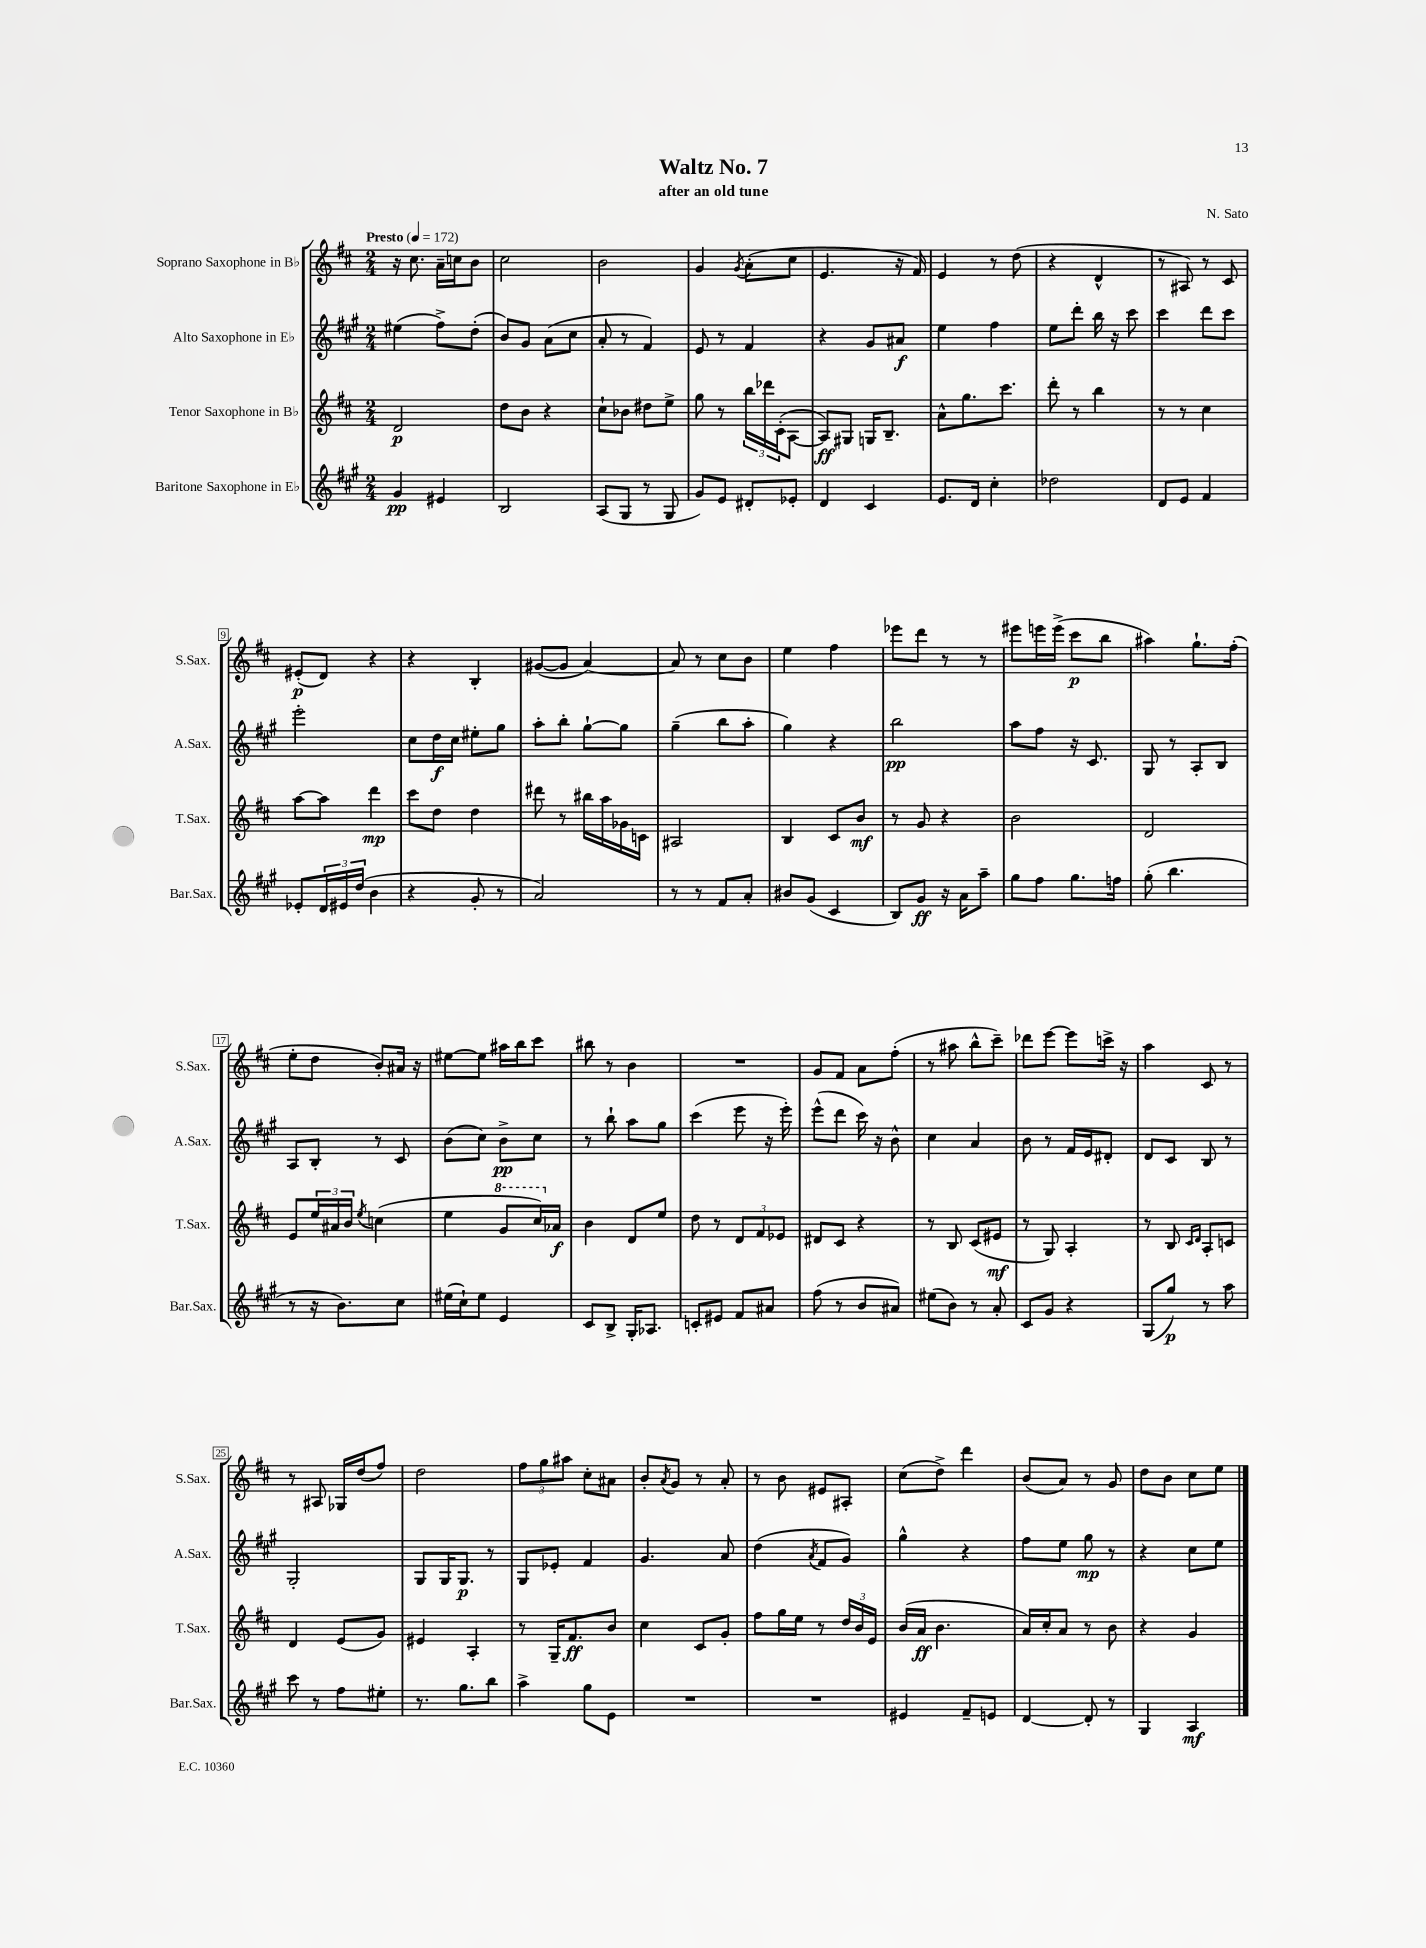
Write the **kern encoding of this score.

**kern	**dynam	**kern	**dynam	**kern	**dynam	**kern	**dynam
*part4	*part4	*part3	*part3	*part2	*part2	*part1	*part1
*staff4	*staff4	*staff3	*staff3	*staff2	*staff2	*staff1	*staff1
*I"Baritone Saxophone in E♭	*	*I"Tenor Saxophone in B♭	*	*I"Alto Saxophone in E♭	*	*I"Soprano Saxophone in B♭	*
*I'Bar.Sax.	*	*I'T.Sax.	*	*I'A.Sax.	*	*I'S.Sax.	*
*clefG2	*	*clefG2	*	*clefG2	*	*clefG2	*
*k[f#c#g#]	*	*k[f#c#]	*	*k[f#c#g#]	*	*k[f#c#]	*
*M2/4	*	*M2/4	*	*M2/4	*	*M2/4	*
*MM172	*	*MM172	*	*MM172	*	*MM172	*
=1	=1	=1	=1	=1	=1	=1	=1
!	!	!	!	!	!	!LO:TX:a:B:t=Presto	!
4g#/	pp	2d/	p	(4ee#X\	.	16r	.
.	.	.	.	.	.	8.cc#\	.
4e#X/	.	.	.	8ff#^\L)	.	16a~\LL	.
.	.	.	.	.	.	16ccn\J	.
.	.	.	.	(8dd'\J	.	8b\J	.
=2	=2	=2	=2	=2	=2	=2	=2
2B/	.	8dd\L	.	8b/L)	.	2cc#\	.
.	.	8b\J	.	8g#/J	.	.	.
.	.	4r	.	(8a\L	.	.	.
.	.	.	.	8cc#\J	.	.	.
=3	=3	=3	=3	=3	=3	=3	=3
(8A/L	.	8cc#`\L	.	8a'/	.	2b\	.
8G#/J	.	8b-X\J	.	8r	.	.	.
8r	.	8dd#X\L	.	4f#/)	.	.	.
8G#/	.	8ee^\J	.	.	.	.	.
=4	=4	=4	=4	=4	=4	=4	=4
8g#/L)	.	8gg\	.	8e/	.	4g/	.
8e/J	.	8r	.	8r	.	.	.
.	.	.	.	.	.	8qg/	.
8d#X'/L	.	24bb\LL	.	4f#/	.	(8a'\L	.
.	.	24ddd-X\	.	.	.	.	.
.	.	(24c#'\J	.	.	.	.	.
8e-X'/J	.	[8A\J	.	.	.	8cc#\J	.
=5	=5	=5	=5	=5	=5	=5	=5
4d/	.	8A/L])	ff	4r	.	4.e/	.
.	.	8G#X/J	.	.	.	.	.
4c#/	.	16Gn/KL	.	8g#/L	.	.	.
.	.	8.B~/J	.	.	.	.	.
.	.	.	.	8a#X/J	f	16r	.
.	.	.	.	.	.	16f#/)	.
=6	=6	=6	=6	=6	=6	=6	=6
8.e/L	.	8a^^\L	.	4ee\	.	4e/	.
.	.	8.gg\	.	.	.	.	.
16d/Jk	.	.	.	.	.	.	.
4cc#'\	.	.	.	4ff#\	.	8r	.
.	.	8.ccc#\J	.	.	.	.	.
.	.	.	.	.	.	(8dd\	.
=7	=7	=7	=7	=7	=7	=7	=7
2dd-X\	.	8ddd'\	.	8ee\L	.	4r	.
.	.	8r	.	8ddd'\J	.	.	.
.	.	4bb\	.	16bb\	.	4d^^/	.
.	.	.	.	16r	.	.	.
.	.	.	.	8ccc#\	.	.	.
=8	=8	=8	=8	=8	=8	=8	=8
8d/L	.	8r	.	4ccc#\	.	8r	.
8e/J	.	8r	.	.	.	8A#X/)	.
4f#/	.	4cc#\	.	8ddd\L	.	8r	.
.	.	.	.	8ccc#\J	.	8c#/	.
!!LO:LB:g=z
=9	=9	=9	=9	=9	=9	=9	=9
8e-X'/L	.	[8aa\L	.	2eee'\	.	(8e#X'/L	p
24d/L	.	8aa\J]	.	.	.	8d/J)	.
24e#X/	.	.	.	.	.	.	.
(24dd/JJ	.	.	.	.	.	.	.
4b\	.	4ddd\	mp	.	.	4r	.
=10	=10	=10	=10	=10	=10	=10	=10
4r	.	8ccc#\L	.	8cc#\L	.	4r	.
.	.	8dd\J	.	16dd\L	f	.	.
.	.	.	.	16cc#\JJ	.	.	.
8g#'/	.	4dd\	.	8ee#X'\L	.	4B'/	.
8r	.	.	.	8gg#\J	.	.	.
=11	=11	=11	=11	=11	=11	=11	=11
2a/)	.	8ddd#X\	.	8aa'\L	.	([8g#X/L	.
.	.	8r	.	8bb'\J	.	8g#/J]	.
.	.	16bb#X\LL	.	[8gg#`\L	.	[4a/)	.
.	.	16aa\	.	.	.	.	.
.	.	16g-X\	.	8gg#\J]	.	.	.
.	.	16cn\JJ	.	.	.	.	.
=12	=12	=12	=12	=12	=12	=12	=12
8r	.	2A#X/	.	(4gg#~\	.	8a/]	.
8r	.	.	.	.	.	8r	.
8f#/L	.	.	.	8bb\L	.	8cc#\L	.
8a'/J	.	.	.	8aa'\J	.	8b\J	.
=13	=13	=13	=13	=13	=13	=13	=13
8b#X/L	.	4B/	.	4gg#\)	.	4ee\	.
(8g#/J	.	.	.	.	.	.	.
4c#/	.	8c#/L	.	4r	.	4ff#\	.
.	.	8b/J	mf	.	.	.	.
=14	=14	=14	=14	=14	=14	=14	=14
8B/L)	.	8r	.	2bb\	pp	8eee-X\L	.
8g#/J	ff	8g/	.	.	.	8ddd\J	.
16r	.	4r	.	.	.	8r	.
16a\KL	.	.	.	.	.	.	.
8aa~\J	.	.	.	.	.	8r	.
=15	=15	=15	=15	=15	=15	=15	=15
8gg#\L	.	2b\	.	8aa\L	.	8eee#X\L	.
8ff#\J	.	.	.	8ff#\J	.	16eeen\L	.
.	.	.	.	.	.	(16eee^\JJ	.
8.gg#\L	.	.	.	16r	.	8ccc#\L	p
.	.	.	.	8.c#/	.	.	.
.	.	.	.	.	.	8bb\J	.
16ffn\Jk	.	.	.	.	.	.	.
=16	=16	=16	=16	=16	=16	=16	=16
(8gg#'\	.	2d/	.	8G#/	.	4aa#X\)	.
4.bb\	.	.	.	8r	.	.	.
.	.	.	.	8A'/L	.	8.gg`\L	.
.	.	.	.	8B/J	.	.	.
.	.	.	.	.	.	(16ff#'\Jk	.
!!LO:LB:g=z
=17	=17	=17	=17	=17	=17	=17	=17
8r	.	8e/L	.	8A/L	.	8ee'\L	.
16r	.	24ee/L	.	8B'/J	.	8dd\J	.
.	.	24a#X/	.	.	.	.	.
8.b\L)	.	.	.	.	.	.	.
.	.	24b/JJ	.	.	.	.	.
.	.	8qee/	.	.	.	.	.
.	.	(4ccn\	.	8r	.	8b'/L)	.
8cc#\J	.	.	.	8c#/	.	16a#X/Jk	.
.	.	.	.	.	.	16r	.
=18	=18	=18	=18	=18	=18	=18	=18
(16ee#X\LL	.	4ee\	.	(8b\L	.	[8ee#X\L	.
16cc#`\J)	.	.	.	.	.	.	.
8ee#\J	.	.	.	8cc#\J)	.	8ee#\J]	.
*	*	*8va	*	*	*	*	*
4e/	.	8gg/L	.	8b^\L	pp	16aa#X\LL	.
.	.	.	.	.	.	16bb\J	.
.	.	16ccc#/L)	.	8cc#\J	.	8ccc#\J	.
*	*	*X8va	*	*	*	*	*
.	.	16a-X/JJ	f	.	.	.	.
=19	=19	=19	=19	=19	=19	=19	=19
8c#/L	.	4b\	.	8r	.	8bb#X\	.
8B^/J	.	.	.	8bb`\	.	8r	.
16G#'/KL	.	8d/L	.	8aa\L	.	4b\	.
8.A-X/J	.	.	.	.	.	.	.
.	.	8ee/J	.	8gg#\J	.	.	.
=20	=20	=20	=20	=20	=20	=20	=20
8cn'/L	.	8dd\	.	(4ccc#\	.	2r	.
8e#X/J	.	8r	.	.	.	.	.
8f#/L	.	12d/L	.	8eee\	.	.	.
.	.	12f#/	.	.	.	.	.
8a#X/J	.	.	.	16r	.	.	.
.	.	12e-X/J	.	.	.	.	.
.	.	.	.	16eee'\)	.	.	.
=21	=21	=21	=21	=21	=21	=21	=21
(8ff#\	.	8d#X/L	.	(8eee^^\L	.	8g/L	.
8r	.	8c#/J	.	8ddd\J	.	8f#/J	.
8b/L	.	4r	.	16ccc#\)	.	8a\L	.
.	.	.	.	16r	.	.	.
8a#X/J)	.	.	.	8b^^\	.	(8ff#'\J	.
=22	=22	=22	=22	=22	=22	=22	=22
(8ee#X\L	.	8r	.	4cc#\	.	8r	.
8b\J)	.	8B/	.	.	.	8aa#X\	.
8r	.	(8c#/L	.	4a/	.	8bb^^\L	.
8a'/	.	8e#X/J	mf	.	.	8ccc#~\J)	.
=23	=23	=23	=23	=23	=23	=23	=23
8c#/L	.	8r	.	8b\	.	8ddd-X\L	.
8g#/J	.	8G/)	.	8r	.	[8eee\J	.
4r	.	4A'/	.	16f#/LL	.	8eee\L]	.
.	.	.	.	16e/J	.	.	.
.	.	.	.	8d#X'/J	.	16cccn^\Jk	.
.	.	.	.	.	.	16r	.
=24	=24	=24	=24	=24	=24	=24	=24
(8G#/L	.	8r	.	8d/L	.	4aa\	.
8gg#/J)	p	8B/	.	8c#/J	.	.	.
.	.	16qqc#/LL	.	.	.	.	.
.	.	16qqd/JJ	.	.	.	.	.
8r	.	8A'/L	.	8B/	.	8c#/	.
8aa\	.	8cn/J	.	8r	.	8r	.
!!LO:LB:g=z
=25	=25	=25	=25	=25	=25	=25	=25
8ccc#\	.	4d/	.	2G#'/	.	8r	.
8r	.	.	.	.	.	8A#X/	.
8ff#\L	.	(8e/L	.	.	.	16G-X/LL	.
.	.	.	.	.	.	(16dd/J	.
8ee#X'\J	.	8g/J)	.	.	.	8ff#/J)	.
=26	=26	=26	=26	=26	=26	=26	=26
8.r	.	4e#X/	.	8G#/L	.	2dd\	.
.	.	.	.	16G#/K	.	.	.
8.gg#\L	.	.	.	8.G#/J	p	.	.
.	.	4A'/	.	.	.	.	.
8bb\J	.	.	.	8r	.	.	.
=27	=27	=27	=27	=27	=27	=27	=27
4aa^\	.	8r	.	8G#/L	.	12ff#\L	.
.	.	.	.	.	.	12gg\	.
.	.	16G~/KL	.	8e-X'/J	.	.	.
.	.	.	.	.	.	12aa#X\J	.
.	.	8.f#/	ff	.	.	.	.
8gg#\L	.	.	.	4f#/	.	8cc#'\L	.
8e\J	.	8b/J	.	.	.	8a#X\J	.
=28	=28	=28	=28	=28	=28	=28	=28
2r	.	4cc#\	.	4.g#/	.	8b'/L	.
.	.	.	.	.	.	8qa/	.
.	.	.	.	.	.	8g/J	.
.	.	8c#/L	.	.	.	8r	.
.	.	8g'/J	.	8a/	.	8a'/	.
=29	=29	=29	=29	=29	=29	=29	=29
2r	.	8ff#\L	.	(4dd\	.	8r	.
.	.	16gg\L	.	.	.	8b\	.
.	.	16ee\JJ	.	.	.	.	.
.	.	.	.	8qa/	.	.	.
.	.	8r	.	8f#/L	.	8e#X/L	.
.	.	24dd/LL	.	8g#/J)	.	8A#X'/J	.
.	.	24b/	.	.	.	.	.
.	.	24e/JJ	.	.	.	.	.
=30	=30	=30	=30	=30	=30	=30	=30
4e#X/	.	(16b/LL	.	4gg#^^\	.	(8cc#\L	.
.	.	16a/JJ	ff	.	.	.	.
.	.	4.b\	.	.	.	8dd^\J)	.
8f#~/L	.	.	.	4r	.	4ddd\	.
8en/J	.	.	.	.	.	.	.
=31	=31	=31	=31	=31	=31	=31	=31
[4d/	.	16a/LL)	.	8ff#\L	.	(8b/L	.
.	.	16cc#'/J	.	.	.	.	.
.	.	8a/J	.	8ee\J	.	8a/J)	.
8d'/]	.	8r	.	8gg#\	mp	8r	.
8r	.	8b\	.	8r	.	8g/	.
=32	=32	=32	=32	=32	=32	=32	=32
4G#/	.	4r	.	4r	.	8dd\L	.
.	.	.	.	.	.	8b\J	.
4A/	mf	4g/	.	8cc#\L	.	8cc#\L	.
.	.	.	.	8ee\J	.	8ee\J	.
==	==	==	==	==	==	==	==
*-	*-	*-	*-	*-	*-	*-	*-
